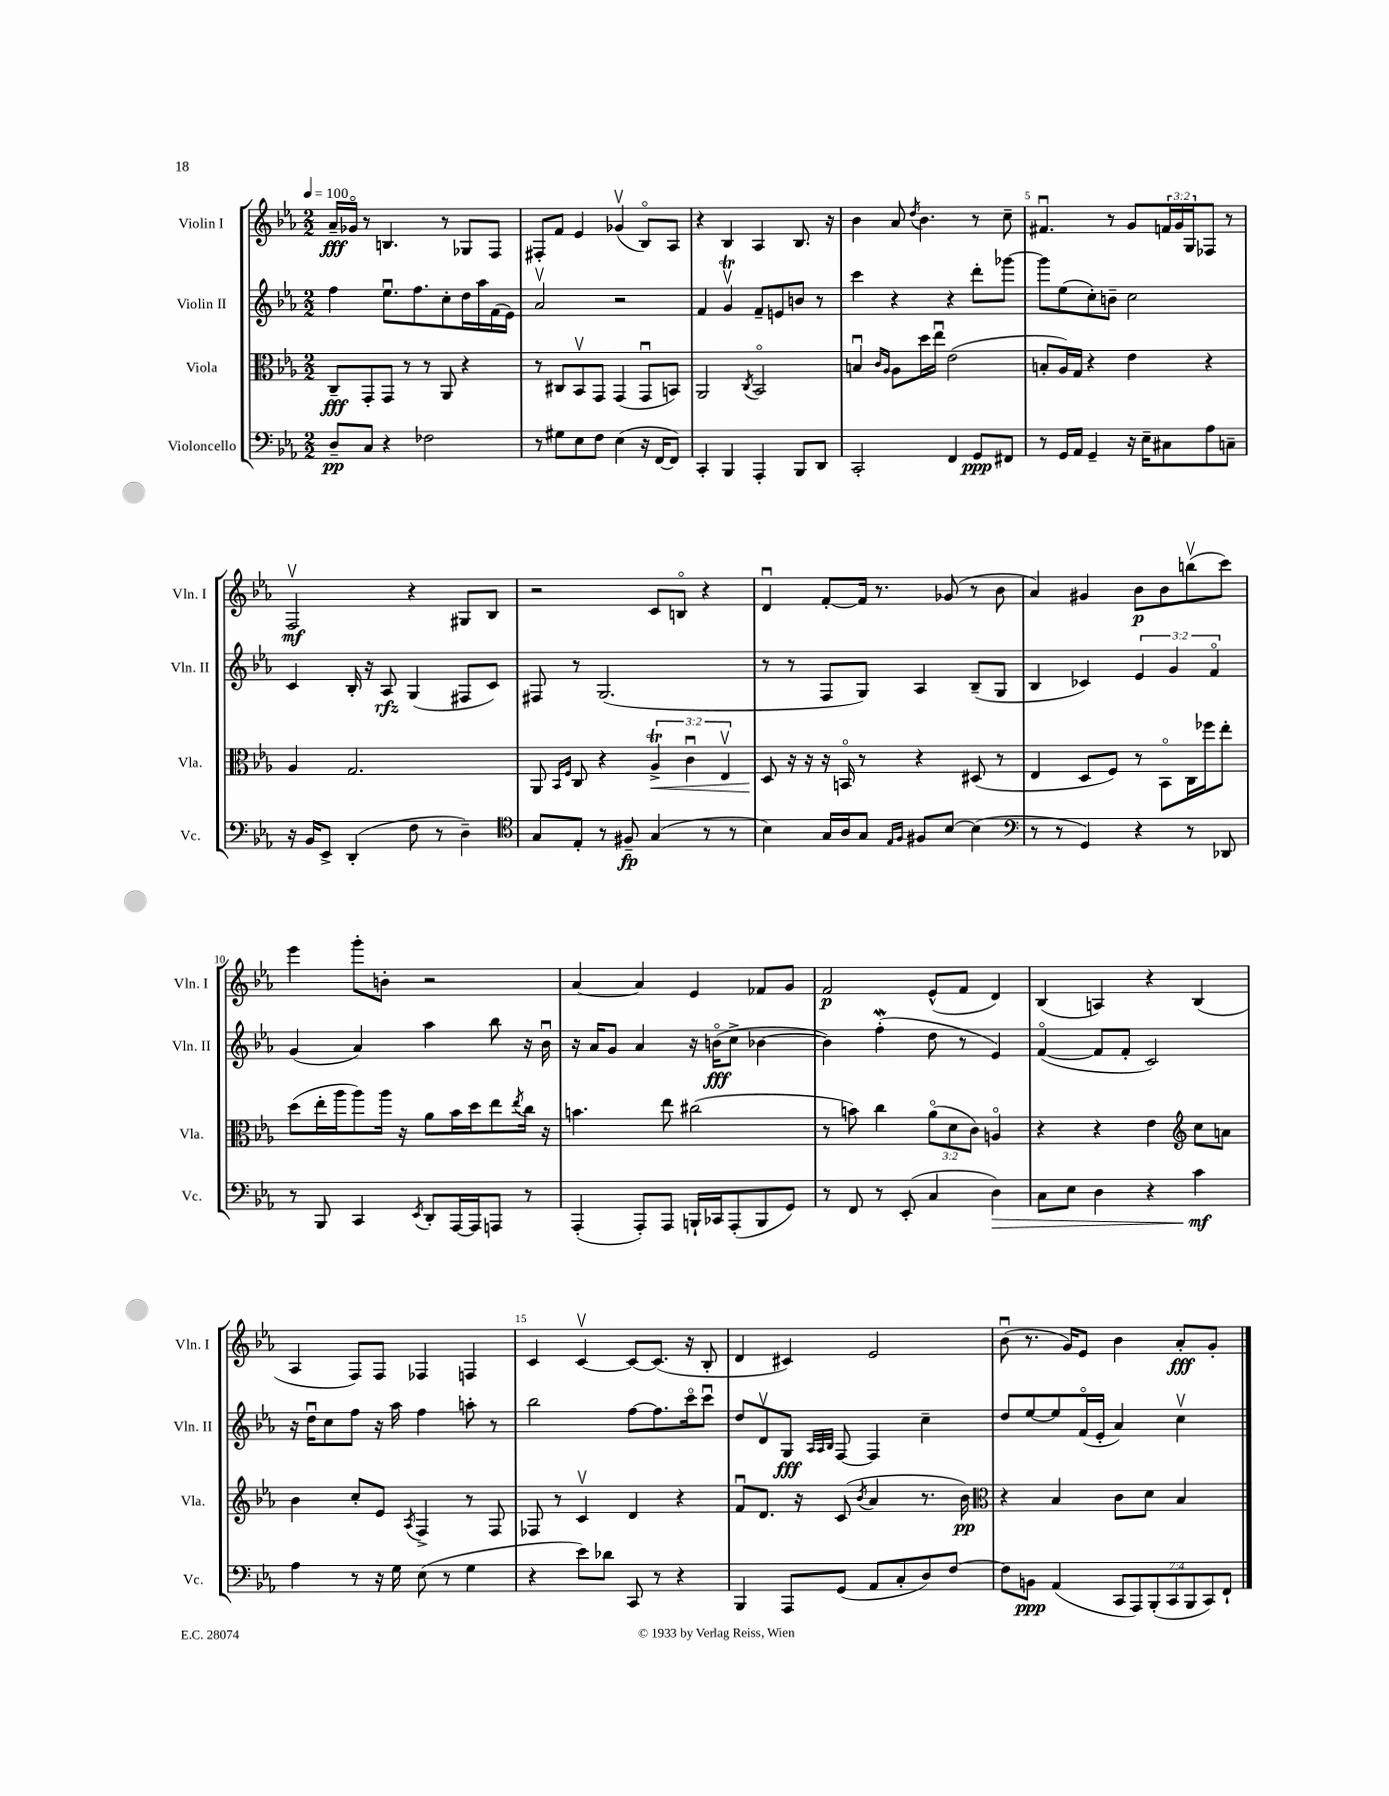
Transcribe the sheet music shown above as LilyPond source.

<<
\new StaffGroup <<
\new Staff = "s0" \with { instrumentName = "Violin I" shortInstrumentName = "Vln. I" } {
    \clef treble \key ees \major \numericTimeSignature \time 2/2 \override Staff.TupletNumber.text = #tuplet-number::calc-fraction-text \tempo 4 = 100
    aes'16--\fff ges'16\flageolet r8 b4. r8 ges8 f8 |
    fis8-. f'8 ees'4 ges'4\upbow( bes8\flageolet) aes8 |
    r4 bes4 aes4 bes8. r16 |
    bes'4 aes'8 \acciaccatura { d''8 } bes'4. r8 c''8-- |
    fis'4.\downbow r8 g'8 \tuplet 3/2 { f'16 g'16 g16 } fes8 r8 |
    f2\upbow\mf r4 gis8 bes8 |
    r2 c'8 b8\flageolet r4 |
    d'4\downbow f'8~-. f'16 r8. ges'8( r8 bes'8 |
    aes'4) gis'4 bes'8\p bes'8 b''8\upbow( c'''8) |
    ees'''4 g'''8-. b'8-. r2 |
    aes'4~ aes'4 ees'4 fes'8 g'8 |
    f'2\p ees'8-^( f'8 d'4) |
    bes4( a4) r4 bes4( |
    aes4 f8) f8 fes4 f4 |
    c'4 c'4~\upbow c'8~ c'8.( r16 bes8-. |
    d'4 cis'4) ees'2 |
    bes'8\downbow( r8. g'16) ees'8 bes'4 aes'8-.\fff g'8-. \bar "|." |
}
\new Staff = "s1" \with { instrumentName = "Violin II" shortInstrumentName = "Vln. II" } {
    \clef treble \key ees \major \numericTimeSignature \time 2/2 \override Staff.TupletNumber.text = #tuplet-number::calc-fraction-text
    f''4 ees''8.\downbow f''8. c''8-. d''16 aes''16 f'16( ees'16) |
    aes'2\upbow r2 |
    f'4 g'4\upbow\trill f'8-- e'8 b'8 r8 |
    c'''4 r4 r4 d'''8-. ges'''8~ |
    ges'''8 ees''8( c''8-.) b'8-- c''2 |
    c'4 bes16-. r16 aes8\rfz g4( fis8 c'8) |
    fis8 r8 g2.( |
    r8 r8 f8 g8) aes4 bes8--( g8 |
    bes4 ces'4) \tuplet 3/2 { ees'4 g'4 f'4\flageolet } |
    g'4( aes'4) aes''4 bes''8 r16 bes'16\downbow |
    r16 aes'16 g'8 aes'4 r16 b'16\flageolet\fff( c''8-> bes'4~ |
    bes'4) f''4-.\mordent( d''8 r8 ees'4) |
    f'4~\flageolet( f'8 f'8-. c'2) |
    r16 d''16\downbow c''8 f''8 r16 aes''16 f''4 a''8-. r8 |
    bes''2 f''8~ f''8. c'''16\flageolet c'''8\downbow |
    d''8 d'8\upbow g8\fff \grace { aes32 aes32 bes32 } f8~ f4 c''4-- |
    d''8 ees''8~ ees''8 f'16\flageolet( ees'16-. aes'4) c''4\upbow \bar "|." |
}
\new Staff = "s2" \with { instrumentName = "Viola" shortInstrumentName = "Vla." } {
    \clef alto \key ees \major \numericTimeSignature \time 2/2 \override Staff.TupletNumber.text = #tuplet-number::calc-fraction-text
    c8--\fff g,8-. g,8 r8 r8 aes,8 r4 |
    r8 cis8 bes,8\upbow g,8 g,4( g,8\downbow b,8) |
    aes,2 \acciaccatura { c8 } bes,2\flageolet |
    b4\downbow \grace { c'16 aes16 } aes8 d''16 ees''16\downbow ees'2( |
    b8-. aes16) g16 r4 ees'4 r4 |
    aes4 g2. |
    aes,8 \grace { bes,16 f16 } c8 r4 \tuplet 3/2 { aes4->\trill\< c'4\downbow ees4\upbow } |
    d8\! r16 r16 r16 b,16\flageolet r8 r4 dis8( r8 |
    ees4 d8 f8) r8 bes,8\flageolet c16 fes''16 ees''8-. |
    d''8( ees''16-. aes''16 aes''8) aes''16 r16 aes'8 bes'16 d''16 ees''8 \acciaccatura { ees''8 } c''16 r16 |
    b'4. ees''8 cis''2( |
    r8 b'8) c''4 \tuplet 3/2 { aes'8\flageolet( d'8 c'8) } a4\flageolet |
    r4 r4 ees'4 \clef treble c''8 a'8 |
    bes'4 c''8-. ees'8 \acciaccatura { aes8 } f4-> r8 f8 |
    fes8 r8 c'4\upbow d'4 r4 |
    f'8\downbow d'8. r16 c'8( \acciaccatura { bes'8 } aes'4 r8. bes'16\pp) |
    \clef alto r4 bes4 c'8 d'8 bes4 \bar "|." |
}
\new Staff = "s3" \with { instrumentName = "Violoncello" shortInstrumentName = "Vc." } {
    \clef bass \key ees \major \numericTimeSignature \time 2/2 \override Staff.TupletNumber.text = #tuplet-number::calc-fraction-text
    d8--\pp c8 r4 fes2 |
    r8 gis8 ees8 f8 ees4( r16 f,16~ f,8) |
    c,4-. bes,,4 aes,,4-. bes,,8 d,8 |
    c,2-. f,4 g,8\ppp fis,8 |
    r8 g,16 aes,16 g,4-- r16 ees16-- cis8 aes8 c8-- |
    r16 bes,16 ees,8-> d,4-.( f8 r8 d4--) |
    \clef tenor g8 ees8-. r8 fis8--\fp g4( r8 r8 |
    bes4) g16 aes16 g8 \grace { ees16 f16 } fis8 bes8~ bes4( |
    \clef bass r8 r8 g,4) r4 r8 des,8 |
    r8 bes,,8 c,4 \acciaccatura { ees,8 } d,8-. aes,,16~ aes,,16 a,,8 r8 |
    aes,,4-.( aes,,8-.) aes,,8 b,,16-! ces,16 aes,,8-.( b,,8 g,8) |
    r8 f,8 r8 ees,8-.( c4 d4\>) |
    c8 ees8 d4 r4 c'4\mf\! |
    aes4 r8 r16 g16 ees8( r8 g4 |
    r4 ees'8) des'8 c,8 r8 r4 |
    bes,,4 aes,,8 g,8( aes,8 c8-. d8) f8~ |
    f8 b,8\ppp aes,4( \tuplet 7/4 { c,8 aes,,8) bes,,8-.( c,8 bes,,8 c,8) f,8-! } \bar "|." |
}
>>
>>
\layout { \context { \Score \override BarNumber.break-visibility = ##(#f #t #t) barNumberVisibility = #(every-nth-bar-number-visible 5) } }
